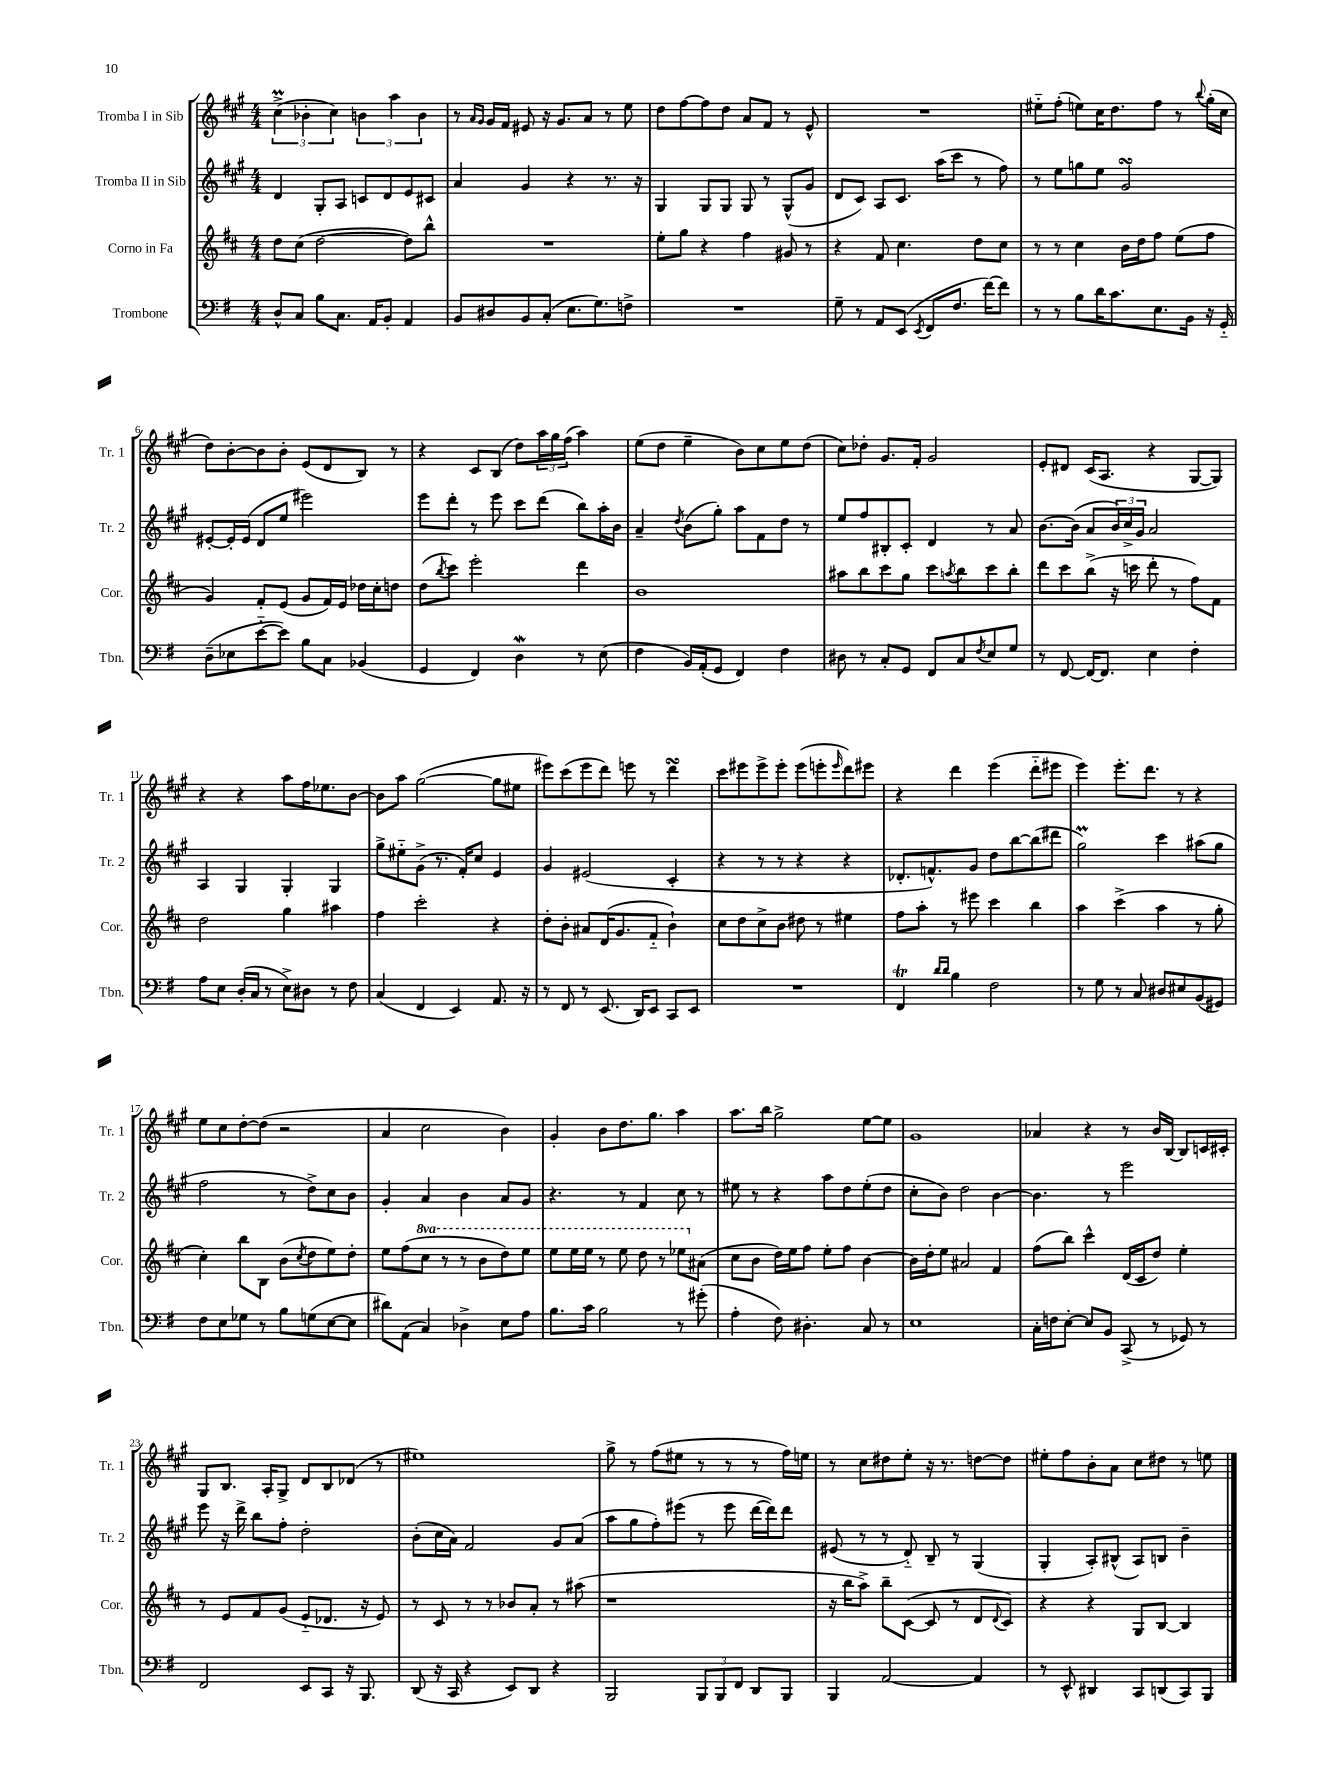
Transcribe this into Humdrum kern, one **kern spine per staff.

**kern	**kern	**kern	**kern
*staff4	*staff3	*staff2	*staff1
*clefF4	*clefG2	*clefG2	*clefG2
*k[f#]	*k[f#c#]	*k[f#c#g#]	*k[f#c#g#]
*M4/4	*M4/4	*M4/4	*M4/4
8D^^	8dd	4d	(6cc#^
8C	(8cc#	.	.
.	.	.	6b-'
8B	[2dd	8G#'	.
.	.	.	6cc#)
8.C	.	8A	.
.	.	8c	6b
16AA	.	.	.
8BB'	.	8d	.
.	.	.	6aa
4AA	8dd])	8e	.
.	.	.	6b
.	8bb^^	8c#	.
=	=	=	=
8BB	1r	4a	8r
.	.	.	16qqa
.	.	.	16qqg#
8D#	.	.	16g#
.	.	.	16f#
8BB	.	4g#	8e#
(8C'	.	.	16r
.	.	.	8.g#
8.E	.	4r	.
.	.	.	8a
8.G)	.	.	.
.	.	8.r	8r
8F^	.	.	8ee
.	.	16r	.
=	=	=	=
1r	8ee'	4G#	8dd
.	8gg	.	[8ff#
.	4r	8G#	8ff#]
.	.	8G#	8dd
.	4ff#	8G#	8a
.	.	8r	8f#
.	8g#	(8G#^^	8r
.	8r	8g#	8e^^
=	=	=	=
8G~	4r	8d	1r
8r	.	8c#)	.
8AA	8f#	8A	.
(8EE	4.cc#	8.c#	.
8qEE	.	.	.
8FF#	.	.	.
.	.	(16aa	.
8.F#	.	8ccc#	.
.	8dd	8r	.
[16f#)	.	.	.
8f#]	8cc#	8ff#)	.
=	=	=	=
8r	8r	8r	8ee#'~
8r	8r	8ee	(8ff#'
8B	4cc#	8gg	8ee)
16d	.	8ee	16cc#
8.c	.	.	8.dd
.	16b	2g#	.
.	16dd	.	.
8.E	8ff#	.	8ff#
.	(8ee	.	8r
16BB	.	.	.
.	.	.	8qqbb
16r	8ff#	.	(16gg#'
16GG'~	.	.	16cc#
=	=	=	=
(8D~	4g)	[8e#'	8dd)
8E-	.	16e#']	[8b'
.	.	(16e#	.
[8e'~	8f#'	8d	8b]
8e])	(8e	8ee	8b'
8B	8g	2eee#)	(8e
8C	16f#)	.	8d
.	16e	.	.
(4BB-	16dd-	.	8B)
.	16cc#'	.	.
.	8dd	.	8r
=	=	=	=
4GG	(8dd	8eee	4r
.	8qbb	.	.
.	8ccc#)	8ddd'	.
4FF#)	2eee'	8r	8c#
.	.	8eee	(8B
4D	.	8ccc#	8dd)
.	.	(8ddd	24aa
.	.	.	24gg#
.	.	.	(24ff#
8r	4ddd	8bb)	4aa)
(8E	.	16aa'	.
.	.	16b	.
=	=	=	=
4F#	1b	4a~	(8ee
.	.	.	8dd
.	.	8qdd	.
16BB)	.	(8b	4ee~
(16AA'	.	.	.
8GG	.	8gg#')	.
4FF#)	.	8aa	8b)
.	.	8f#	8cc#
4F#	.	8dd	8ee
.	.	8r	(8dd
=	=	=	=
8D#	8aa#	8ee	8cc#)
8r	8bb	8ff#	8dd-'
8C'	8ccc#	8B#'	8.g#
8GG	8gg	8c#'	.
.	.	.	16f#'
8FF#	8ccc#	4d	2g#
.	8qaa	.	.
8C	8bb	.	.
8qF#	.	.	.
8E	8ccc#	8r	.
8G	8bb'	8a	.
=	=	=	=
8r	8ddd	[8.b	8e'
[8FF#	8ccc#	.	8d#
.	.	(16b]	.
16FF#_	(8bb^	8a	(16c#
8.FF#]	.	.	8.A
.	16r	24b)	.
.	.	24cc#^	.
.	16ccc	.	.
.	.	24g#	.
4E	8ddd'	2a	4r
.	8r	.	.
4F#'	8ff#)	.	[8G#
.	8f#	.	8G#])
=	=	=	=
8A	2dd	4A	4r
8E	.	.	.
(16D'	.	4G#	4r
16C	.	.	.
8r	.	.	.
8E^)	4gg	4G#'	8aa
8D#	.	.	16ff#
.	.	.	8.ee-
8r	4aa#	4G#	.
8F#	.	.	[8b
=	=	=	=
(4C	4ff#	8gg#^	8b]
.	.	8ee#'~	8aa
4FF#	2ccc#'	(8g#^	([2gg#
.	.	8.r	.
4EE)	.	.	.
.	.	16f#')	.
.	.	8cc#	.
8.AA	4r	4e	8gg#]
.	.	.	8ee#
16r	.	.	.
=	=	=	=
8r	8dd'	4g#	8eee#)
8FF#	8b'	.	(8ccc#
8r	8a#	(2e#	8eee#
(8.EE	(16d	.	8ddd)
.	8.g	.	.
.	.	.	8eee
16DD)	.	.	.
8EE	8f#'~	.	8r
8CC	4b`)	4c#'	4ddd
8EE	.	.	.
=	=	=	=
1r	8cc#	4r	8ccc#
.	8dd	.	8eee#
.	8cc#^	8r	8eee#^
.	8b	8r	8eee#'
.	8dd#	4r	(8eee#
.	8r	.	8eee'
.	.	.	16qqeee
.	4ee#	4r	8ddd)
.	.	.	8eee#
=	=	=	=
4FF#	8ff#	8.d-'	4r
.	8aa'	.	.
.	.	8.f^^)	.
16qqd	.	.	.
16qqd	.	.	.
4B	8r	.	4ddd
.	8eee#	8g#	.
2F#	4ccc#	8dd	(4eee
.	.	[8bb	.
.	4bb	(8bb]	8ddd'~
.	.	8ddd#	8eee#
=	=	=	=
8r	4aa	2gg#)	4eee)
8G	.	.	.
8r	(4ccc#^	.	8.eee'
8C	.	.	.
.	.	.	8.ddd
8D#	4aa	4ccc#	.
8E#	.	.	8r
(8BB	8r	(8aa#	4r
8GG#)	8gg'	8gg#	.
=	=	=	=
8F#	4cc#')	2ff#	8ee
8E	.	.	8cc#
8G-	8bb	.	[8dd'
8r	8B	.	(8dd]
8B	(8b	8r	2r
.	8qcc#	.	.
(8G	8dd	8dd^)	.
[8E	8ee)	8cc#	.
8E]	8dd'	8b	.
=	=	=	=
8d#)	8ee	4g#'	4a
(8AA	(8ff#	.	.
4C)	8ccc#	4a	2cc#
.	8r	.	.
4D-^	8r	4b	.
.	8bb	.	.
8E	8ddd)	8a	4b)
8A	8eee	8g#	.
=	=	=	=
8.B	8eee	4.r	4g#'
.	16eee	.	.
16c	16eee	.	.
2B	8r	.	8b
.	8eee	8r	8.dd
.	8ddd	4f#	.
.	.	.	8.gg#
.	8r	.	.
8r	8eee-	8cc#	4aa
(8g#'	(8a#	8r	.
=	=	=	=
4A'	8cc#	8ee#	8.aa
.	8b	8r	.
.	.	.	16bb
8F#)	16dd)	4r	2gg#^
.	16ee	.	.
4.D#'	8ff#	.	.
.	8ee'	8aa	.
.	8ff#	8dd	.
8C	[4b	(8ee#'	[8ee
8r	.	8dd	8ee]
=	=	=	=
1E	16b]	8cc#'	1g#
.	16dd'	.	.
.	8ee	8b)	.
.	2a#	2dd	.
.	4f#	[4b	.
=	=	=	=
16C'	(8ff#	4.b]	4a-
16F	.	.	.
[8E'	8bb)	.	.
8E]	4ccc#^^	.	4r
8BB	.	8r	.
(8CC^	(16d	2eee	8r
.	16c#	.	.
8r	8dd)	.	16b
.	.	.	[16B
8GG-)	4ee'	.	8B]
8r	.	.	16c
.	.	.	16c#'
=	=	=	=
2FF#	8r	8eee	8G#
.	8e	16r	8.B
.	.	16ddd^	.
.	8f#	8bb	.
.	.	.	16A'
.	(8g	8ff#'	8G#^
8EE	8e'~	2dd'	8d
8CC	8.d-	.	8B
16r	.	.	(8d-
8.BBB	16r	.	.
.	8e)	.	8r
=	=	=	=
(8DD	8r	(8b'	1ee#)
16r	8c#	16cc#	.
16CC	.	16a)	.
4r	8r	2f#	.
.	8r	.	.
8EE)	8b-	.	.
8DD	8a'	.	.
4r	8r	8g#	.
.	(8aa#	(8a	.
=	=	=	=
2BBB	1r	8aa	8gg#^
.	.	8gg#	8r
.	.	8ff#')	(8ff#
.	.	(8eee#	8ee#
12BBB	.	8r	8r
12BBB	.	.	.
.	.	8eee#	8r
12FF#	.	.	.
8DD	.	[16ddd	8r
.	.	16ddd])	.
8BBB	.	8ddd	16ff#)
.	.	.	16ee
=	=	=	=
4BBB	16r	(8e#	8r
.	16bb	.	.
.	8aa^)	8r	8cc#
[2AA	8bb~	8r	8dd#
.	([8c#	8d'~)	8ee'
.	8c#]	8B~	16r
.	.	.	8.r
.	8r	8r	.
4AA]	8d	(4G#	[8dd
.	8qqd	.	.
.	8c#)	.	8dd]
=	=	=	=
8r	4r	4G#'	8ee#'
8EE^^	.	.	8ff#
4DD#	4r	8A')	8b'
.	.	(8B#^^	8a
8CC	8G	8A)	8cc#
(8DD	[8B	8B	8dd#
8CC)	4B]	4b~	8r
8BBB	.	.	8ee
==	==	==	==
*-	*-	*-	*-
